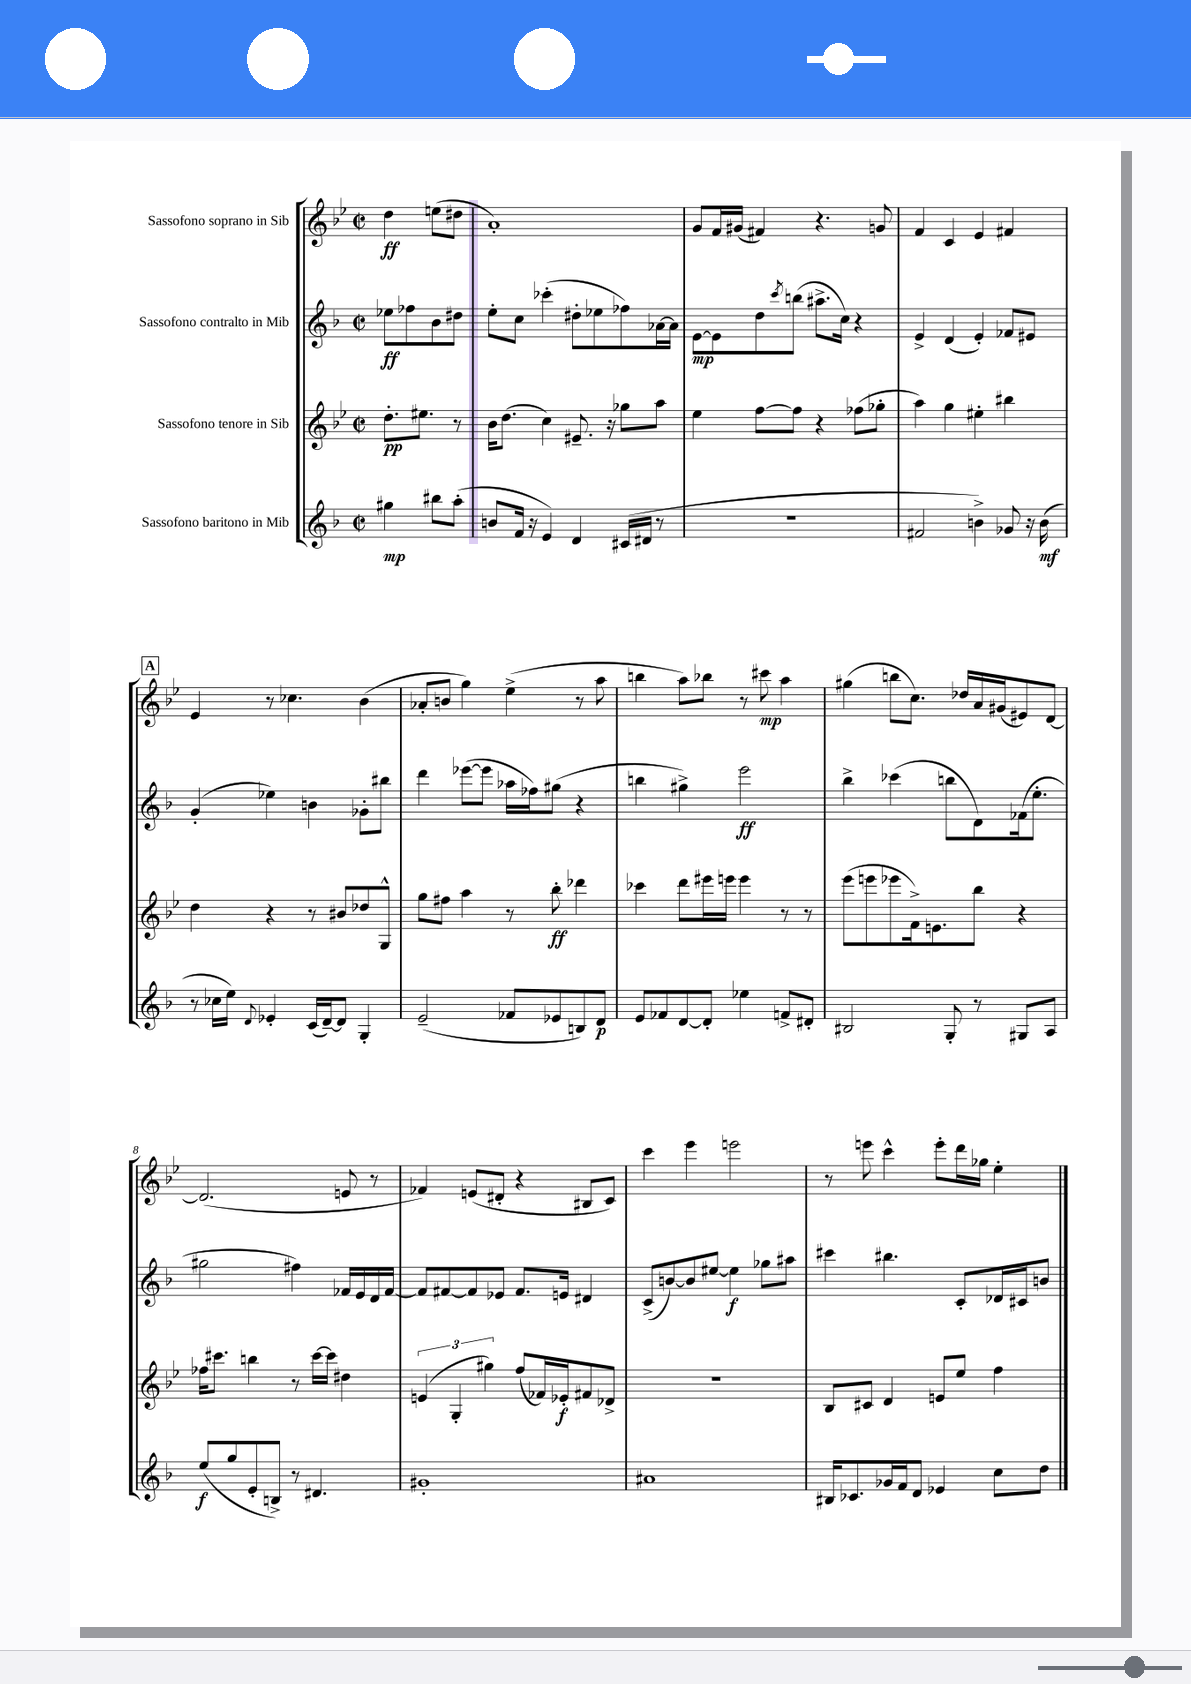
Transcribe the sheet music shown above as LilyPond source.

<<
\new StaffGroup <<
\new Staff = "s0" \with { instrumentName = "Sassofono soprano in Sib" } {
    \clef treble \key bes \major \defaultTimeSignature \time 2/2 \partial 2
    d''4\ff e''8( dis''8 |
    a'1-.) |
    g'8 f'16 gis'16( fis'4) r4. g'8 |
    f'4 c'4 ees'4 fis'4 |
    \mark \markup { \box "A" } ees'4 r8 ces''4. bes'4( |
    aes'8-. b'8 g''4) ees''4->( r8 a''8 |
    b''4 a''8) bes''8 r8 cis'''8\mp a''4 |
    gis''4( b''8 c''8.) des''16 a'16 gis'16( eis'8) d'8~ |
    d'2.( e'8 r8 |
    fes'4) e'8( dis'8-. r4 bis8 c'8) |
    c'''4 ees'''4 e'''2 |
    r8 e'''8 c'''4-^ e'''8-. d'''16 ges''16 ees''4-. \bar "|." |
}
\new Staff = "s1" \with { instrumentName = "Sassofono contralto in Mib" } {
    \clef treble \key f \major \defaultTimeSignature \time 2/2 \partial 2
    ees''8\ff fes''8 bes'8 dis''8 |
    e''8-. c''8 ces'''4-.( dis''8-. ees''8 fes''8) aes'16~ aes'16 |
    e'8~\mp e'8 d''8 \acciaccatura { c'''8 } b''8( ais''8.-> c''16) r4 |
    e'4-> d'4( e'4-.) fes'8 eis'8 |
    \mark \markup { \box "A" } g'4-.( ees''4) b'4 ges'8-. bis''8 |
    d'''4 ees'''8~( ees'''8 aes''16 fes''16) gis''8( r4 |
    b''4 gis''4->) e'''2\ff |
    bes''4-> ces'''4( b''8 d'8) fes'16( e''8.-. |
    gis''2 fis''4) fes'16 e'16 d'16 fes'16~ |
    fes'8 fis'8~ fis'8 ees'8 fis'8. e'16 dis'4 |
    c'8->( b'8~) b'8 eis''8~ eis''4\f ges''8 ais''8 |
    cis'''4 bis''4. c'8-. des'16 cis'16 b'8 \bar "|." |
}
\new Staff = "s2" \with { instrumentName = "Sassofono tenore in Sib" } {
    \clef treble \key bes \major \defaultTimeSignature \time 2/2 \partial 2
    d''8.-.\pp eis''8. r8 |
    bes'16 d''8.( c''4) eis'8.-- r16 ges''8 a''8 |
    ees''4 f''8~ f''8 r4 fes''8( ges''8-. |
    a''4) g''4 eis''4-. bis''4 |
    \mark \markup { \box "A" } d''4 r4 r8 bis'8 des''8 g8-^ |
    g''8 fis''8 a''4 r8 bes''8-.\ff des'''4 |
    ces'''4 d'''8 eis'''16 e'''16 e'''4 r8 r8 |
    ees'''8( e'''8 ees'''8 f'16->) e'8. bes''8 r4 |
    fes''16 cis'''8. b''4 r8 cis'''16~ cis'''16 dis''4 |
    \tuplet 3/2 { e'4( g4-. gis''4) } f''8( fes'16) ees'16-.\f fis'8 des'8-> |
    r1 |
    bes8 cis'8 d'4 e'8 ees''8 f''4 \bar "|." |
}
\new Staff = "s3" \with { instrumentName = "Sassofono baritono in Mib" } {
    \clef treble \key f \major \defaultTimeSignature \time 2/2 \partial 2
    gis''4\mp bis''8 a''8-.( |
    b'8 f'16 r16 e'4) d'4 cis'16( dis'16 r8 |
    r1 |
    fis'2 b'4->) ges'8 r16 b'16\mf( |
    \mark \markup { \box "A" } r8 ces''16 e''16) \appoggiatura { d'8 } ees'4-. c'16( d'16~--) d'8 g4-. |
    e'2--( fes'8 ees'8 b8) d'8\p |
    e'8 fes'8 d'8~ d'8-. ees''4 f'8-> dis'8-. |
    bis2 g8-. r8 gis8 a8 |
    e''8\f( g''8 e'8-. b8->) r8 dis'4. |
    gis'1-. |
    ais'1 |
    bis16 ces'8. ges'16 f'16 d'8 ees'4 c''8 d''8 \bar "|." |
}
>>
>>
